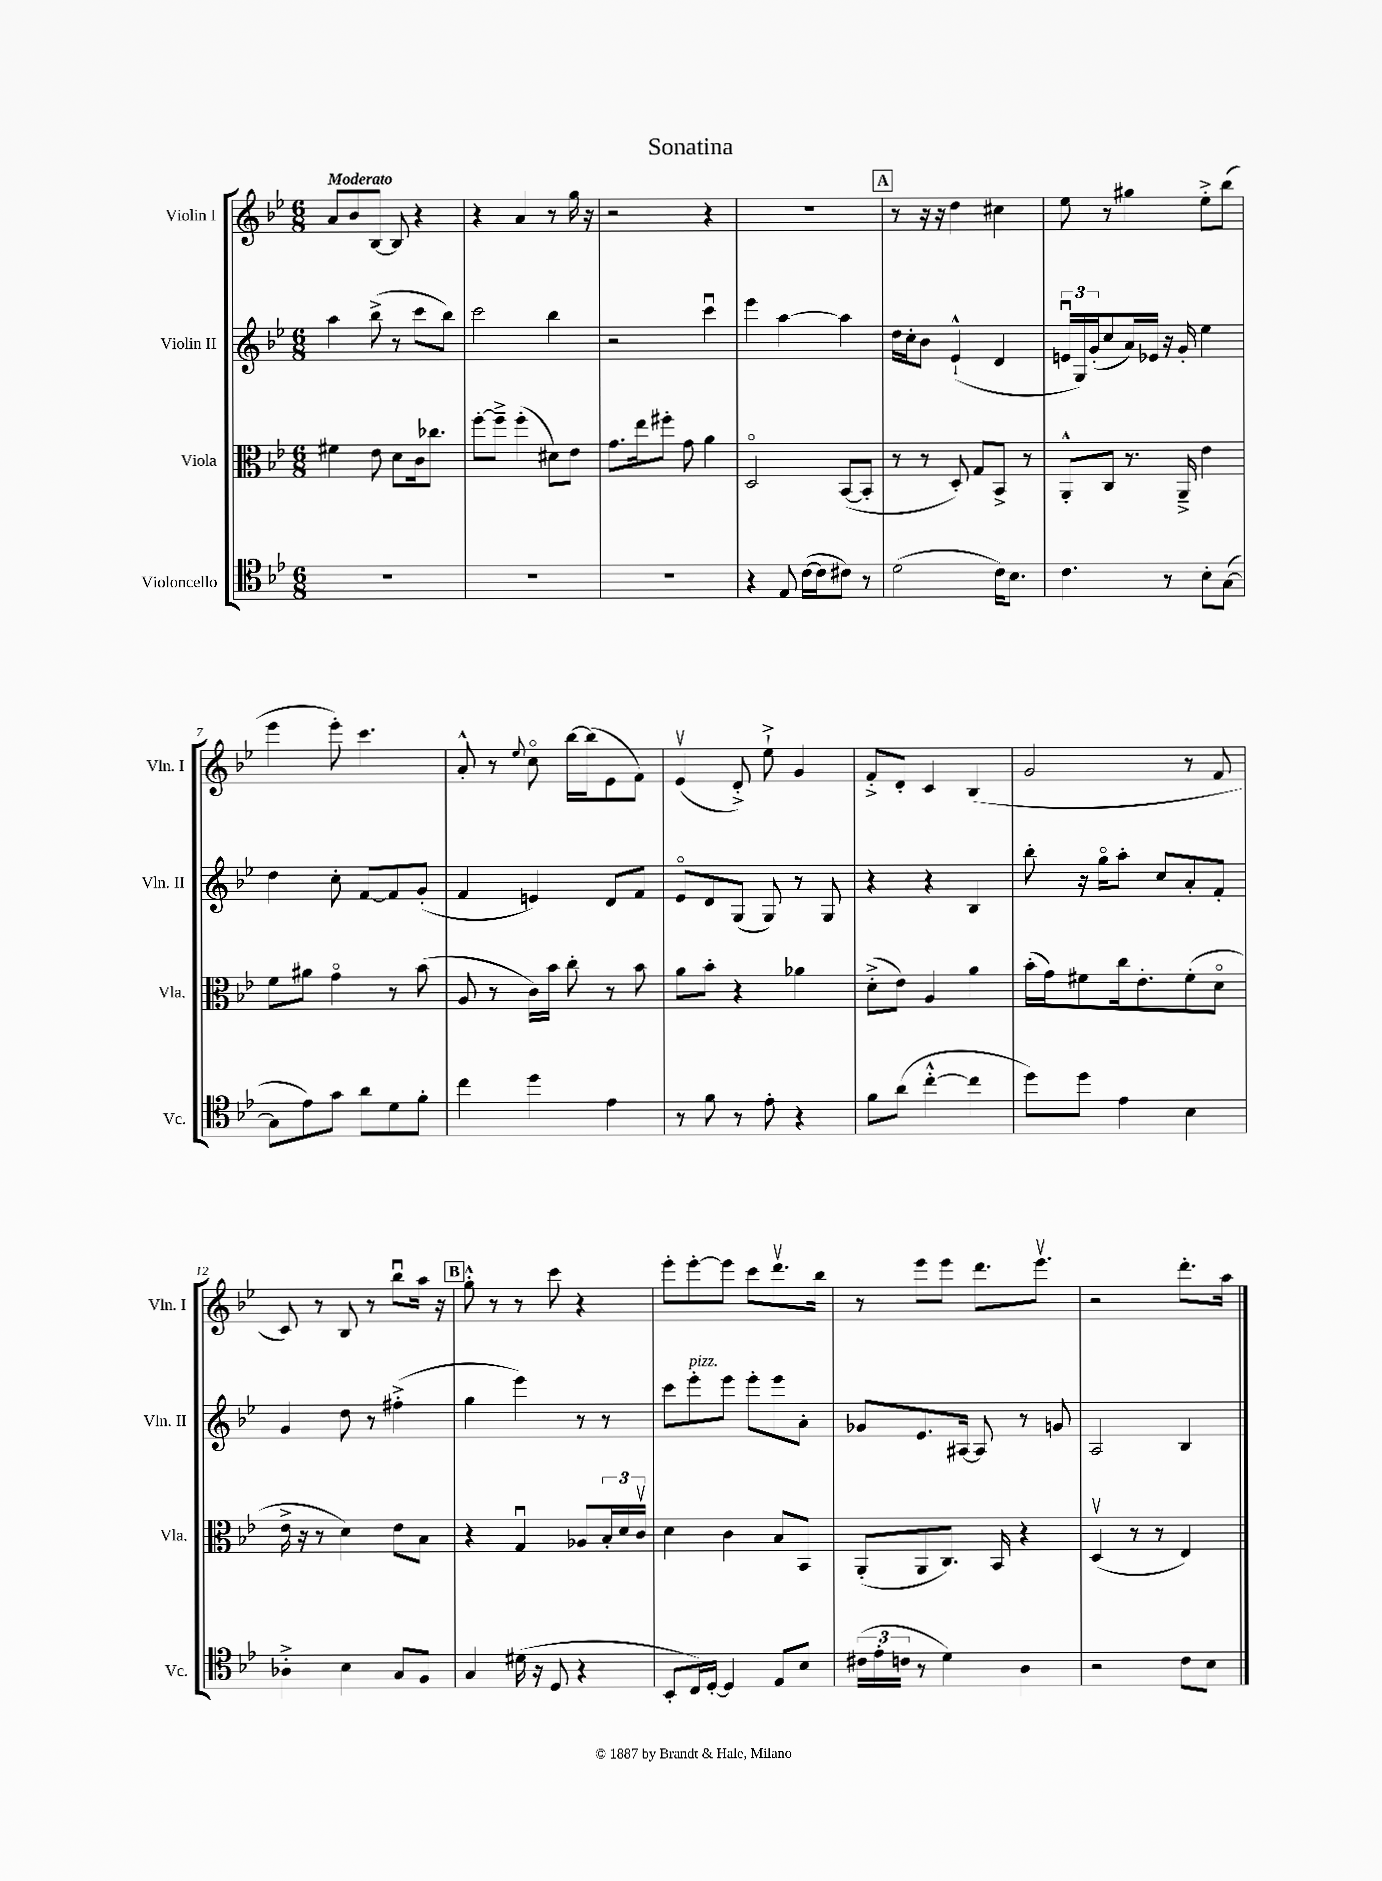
\header { title = "Sonatina" }
<<
\new StaffGroup <<
\new Staff = "s0" \with { instrumentName = "Violin I" shortInstrumentName = "Vln. I" } {
    \clef treble \key bes \major \numericTimeSignature \time 6/8 \tempo "Moderato"
    a'8 bes'8 bes8~ bes8 r4 |
    r4 a'4 r8 g''16 r16 |
    r2 r4 |
    R2. |
    \mark \markup { \box "A" } r8 r16 r16 d''4 cis''4 |
    ees''8 r8 gis''4 ees''8-.-> bes''8( |
    ees'''4 ees'''8-.) c'''4. |
    a'8-.-^ r8 \appoggiatura { ees''8 } c''8\flageolet bes''16~ bes''16( ees'8 f'8) |
    ees'4\upbow( d'8-.->) ees''8-!-> g'4 |
    f'8-.-> d'8-. c'4 bes4( |
    g'2 r8 f'8 |
    c'8) r8 bes8 r8 bes''8\downbow a''16 r16 |
    \mark \markup { \box "B" } g''8-.-^ r8 r8 c'''8 r4 |
    ees'''8-. ees'''8~-. ees'''8 c'''8 d'''8.\upbow bes''16 |
    r8 ees'''8 ees'''8 d'''8. ees'''8.\upbow |
    r2 d'''8.-. a''16 \bar "|." |
}
\new Staff = "s1" \with { instrumentName = "Violin II" shortInstrumentName = "Vln. II" } {
    \clef treble \key bes \major \numericTimeSignature \time 6/8
    a''4 bes''8->( r8 c'''8 bes''8) |
    c'''2 bes''4 |
    r2 c'''4\downbow |
    ees'''4 a''4~ a''4 |
    \mark \markup { \box "A" } d''16 c''16-. bes'8 ees'4-!-^( d'4 |
    \tuplet 3/2 { e'16\downbow g16) g'16-.( } c''8 a'16) ees'16 r16 g'16-. ees''4 |
    d''4 c''8-. f'8~ f'8 g'8-.( |
    f'4 e'4) d'8 f'8 |
    ees'8\flageolet d'8 g8( g8) r8 g8 |
    r4 r4 bes4 |
    bes''8-. r16 g''16\flageolet a''8-. c''8 a'8-. f'8-. |
    g'4 d''8 r8 fis''4-.->( |
    \mark \markup { \box "B" } g''4 ees'''4) r8 r8 |
    c'''8 ees'''8-.^\markup { \italic "pizz." } ees'''8 ees'''8-. ees'''8 a'8-. |
    ges'8 ees'8. ais16~ ais8 r8 g'8 |
    a2 bes4 \bar "|." |
}
\new Staff = "s2" \with { instrumentName = "Viola" shortInstrumentName = "Vla." } {
    \clef alto \key bes \major \numericTimeSignature \time 6/8
    fis'4 ees'8 d'8 c'16 ces''8. |
    f''8~-. f''8---> f''4-.( dis'8) ees'8 |
    g'8. ees''16 fis''8-. g'8 a'4 |
    d2\flageolet bes,8~( bes,8-. |
    \mark \markup { \box "A" } r8 r8 d8-.) g8 bes,8-> r8 |
    a,8-.-^ c8 r8. a,16---> ees'4 |
    f'8 ais'8 g'4\flageolet r8 bes'8( |
    a8 r8 c'16) bes'16 c''8-. r8 bes'8 |
    a'8 bes'8-. r4 aes'4 |
    d'8-.->( ees'8) a4 a'4 |
    bes'16-.( g'16) fis'8 c''16 ees'8.-. fis'8-.( d'8\flageolet |
    ees'16-> r16 r8 d'4) ees'8 bes8 |
    \mark \markup { \box "B" } r4 g4\downbow aes8 \tuplet 3/2 { bes16-. d'16 c'16\upbow } |
    d'4 c'4 bes8 bes,8 |
    a,8-.( a,8 c8.) bes,16 r4 |
    d4\upbow( r8 r8 ees4) \bar "|." |
}
\new Staff = "s3" \with { instrumentName = "Violoncello" shortInstrumentName = "Vc." } {
    \clef tenor \key bes \major \numericTimeSignature \time 6/8
    R2. |
    R2. |
    R2. |
    r4 ees8 c'16~( c'16 cis'8) r8 |
    \mark \markup { \box "A" } d'2( c'16) bes8. |
    c'4. r8 bes8-. g8~( |
    g8 ees'8) g'8 a'8 d'8 f'8-. |
    c''4 d''4 ees'4 |
    r8 f'8 r8 ees'8-. r4 |
    f'8 a'8( c''4~-.-^ c''4 |
    d''8) d''8 ees'4 bes4 |
    aes4-.-> bes4 g8 f8 |
    \mark \markup { \box "B" } g4 dis'16( r16 d8 r4 |
    bes,8-. c16) d16~-. d4 ees8 bes8 |
    \tuplet 3/2 { cis'16( ees'16-. c'16 } r8 d'4) a4 |
    r2 c'8 bes8 \bar "|." |
}
>>
>>
